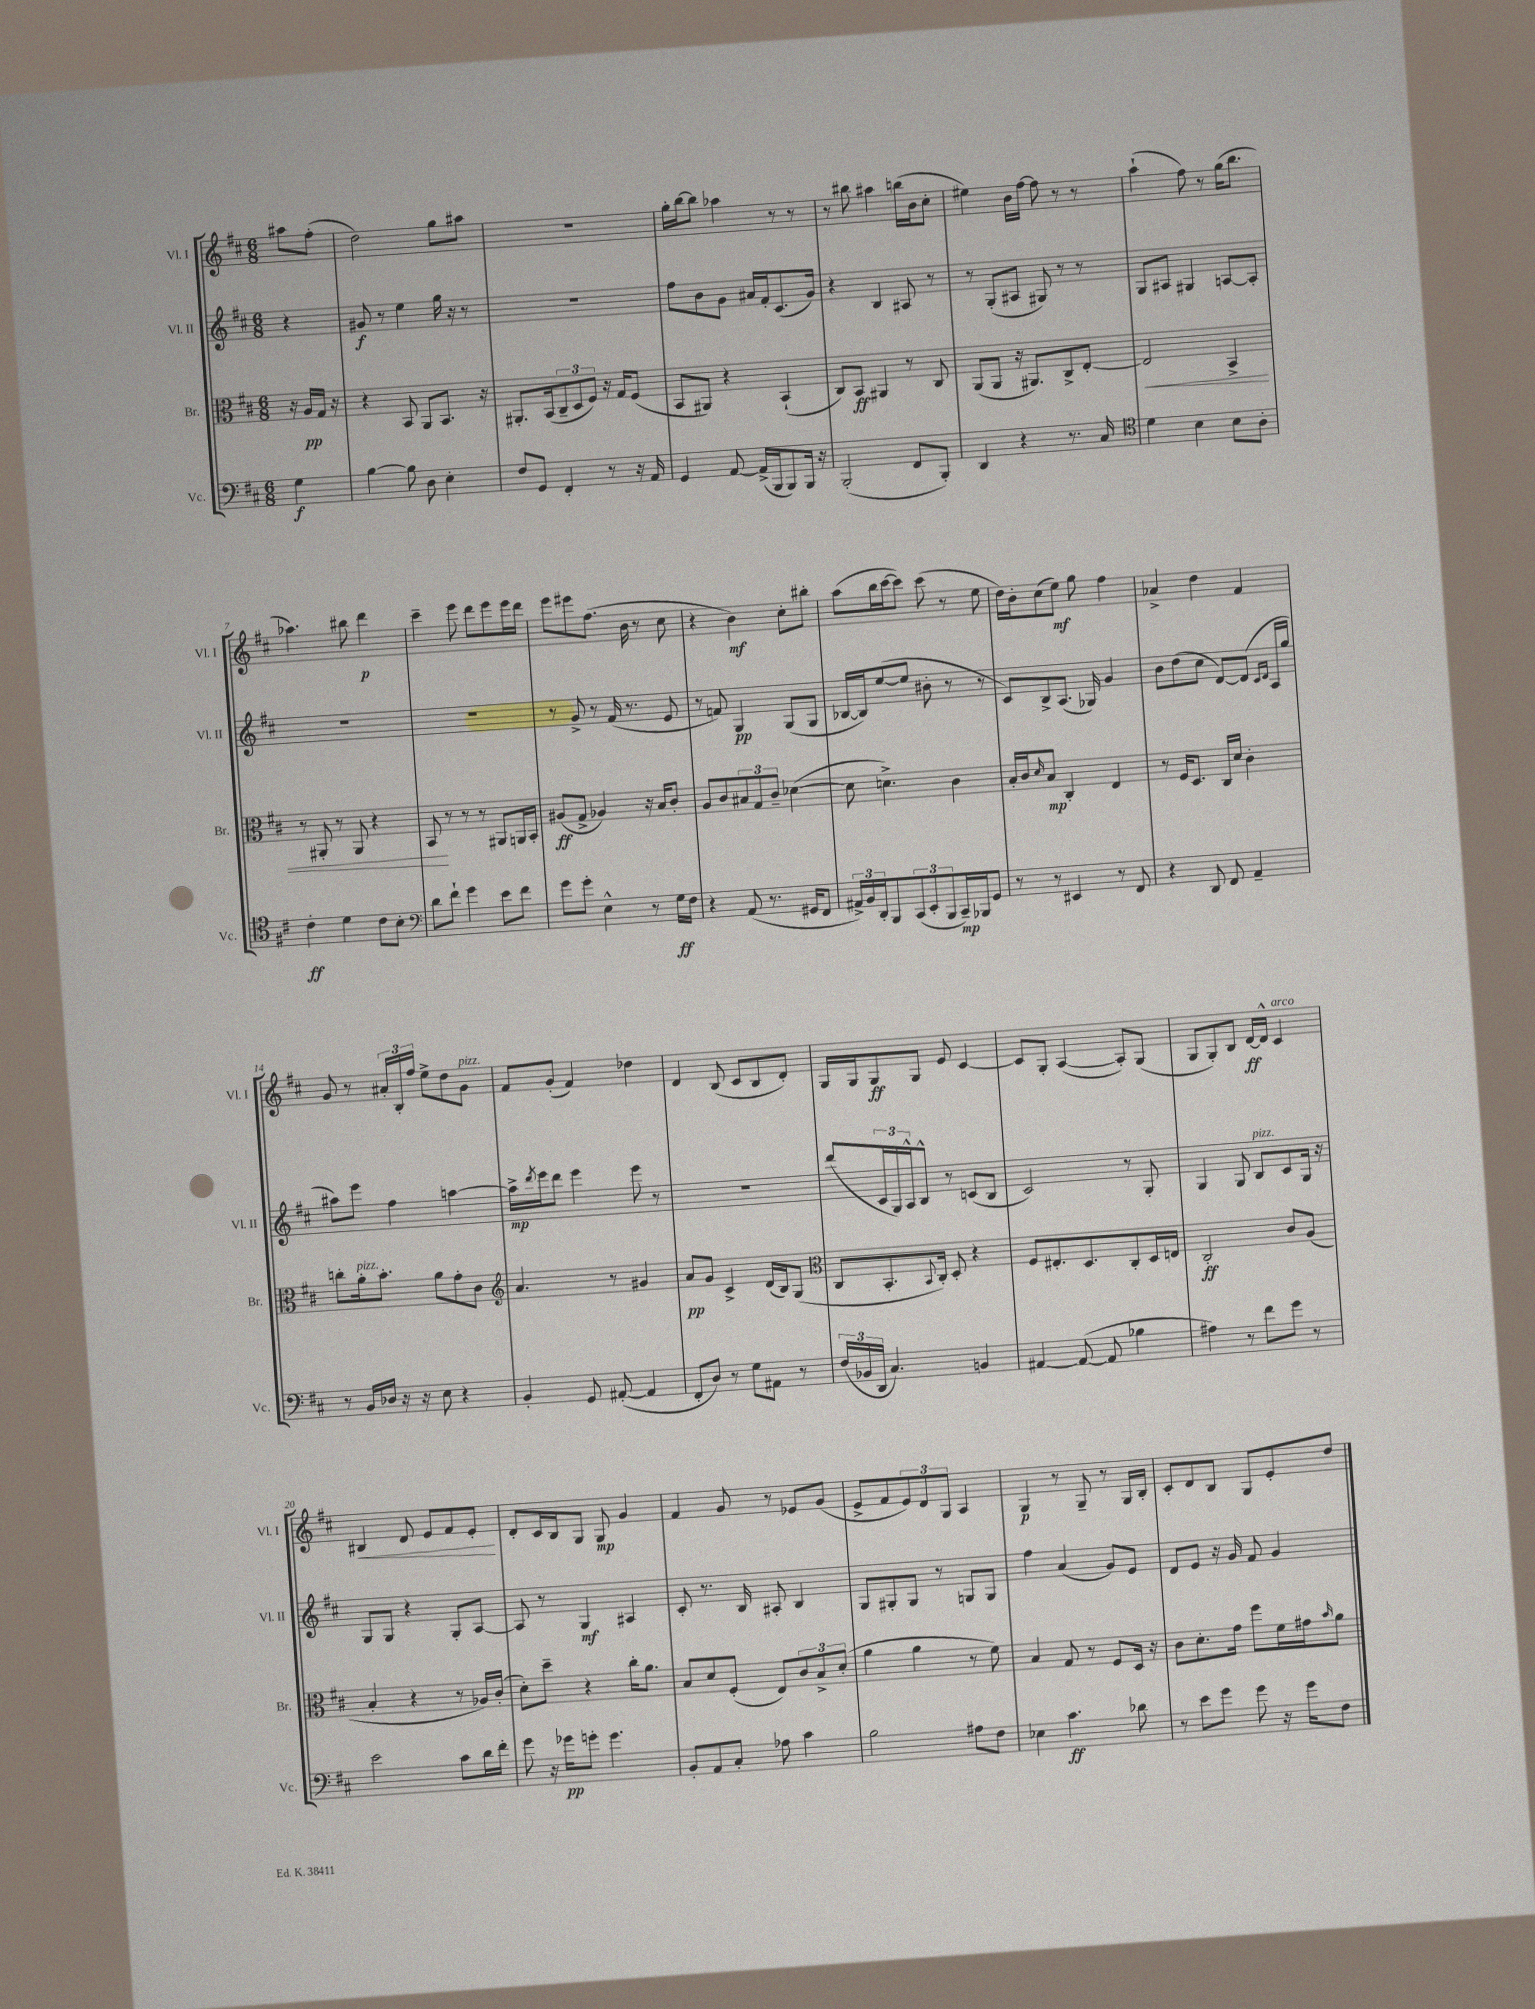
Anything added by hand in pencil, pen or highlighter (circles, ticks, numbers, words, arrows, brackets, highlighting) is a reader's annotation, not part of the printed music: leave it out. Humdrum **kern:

**kern	**kern	**kern	**kern
*staff4	*staff3	*staff2	*staff1
*clefF4	*clefC3	*clefG2	*clefG2
*k[f#c#]	*k[f#c#]	*k[f#c#]	*k[f#c#]
*M6/8	*M6/8	*M6/8	*M6/8
4G	16r	4r	8aa#
.	16A	.	.
.	16G	.	(8ff#'
.	16r	.	.
=	=	=	=
[4B	4r	8g#	2dd)
.	.	8r	.
8B]	8BB	4ee	.
8D	8AA	.	.
4E'	8.BB	16gg	8gg
.	.	16r	.
.	.	8r	8aa#
.	16r	.	.
=	=	=	=
8F#	8.AA#'	2.r	2.r
8GG	.	.	.
.	(16BB	.	.
4FF#'	12C#~	.	.
.	12D	.	.
.	12F#)	.	.
8r	16r	.	.
.	16G	.	.
16r	(8F#	.	.
16AA	.	.	.
=	=	=	=
4GG	8BB	8ff#	16gg'
.	.	.	[16bb
.	8AA#)	8b	8bb]
[8AA	4r	8g	4aa-
(16AA^]	.	16a#	.
16BBB	.	16f#'	.
8BBB)	(4BB`	(8.c#	8r
16BBB	.	.	8r
16r	.	16g)	.
=	=	=	=
(2BBB'	8C#)	4r	8r
.	8BB	.	8bb#
.	4AA#	4B	4aa#
8FF#	8r	8A#	(16bb
.	.	.	16b
8BBB')	8C#	8r	8cc#'
=	=	=	=
4DD	(8AA	8r	4ee#)
.	8AA	(8G'	.
4r	16r	8A#	16b
.	8.AA#)	.	[16ff#
.	.	8G#)	8ff#]
8.r	8C#^	8r	8r
.	[8E'	8r	8r
16C#	.	.	.
=	=	=	=
*clefC4	*	*	*
4d	2E]	8G	(4aa`
.	.	8A#	.
4B	.	4G#	8ff#)
.	.	.	8r
8B	4BB^	[8A	(16gg
.	.	.	8.bb
8A'	.	8A']	.
=	=	=	=
4c#'	8r	2.r	4.aa-)
.	8AA#'	.	.
4d	8r	.	.
.	8AA#	.	8bb#
8c#	4r	.	4ddd
8B'	.	.	.
=	=	=	=
*clefF4	*	*	*
8d	8BB	2.r	4ccc#~
8f#`	8r	.	.
4g	8r	.	8eee
.	8r	.	8ddd
8e	8AA#	.	8eee
8f#	16AA	.	16eee
.	16BB'	.	16ddd
=	=	=	=
8g	(8A#	8r	8eee
8g'	8G^	8g^	8eee#
4E^^	4A-)	8r	(8.ff#
.	.	(16f#	.
.	.	8.r	16b
8r	16r	.	8r
.	16B	.	.
16G	8c#'	8e	8cc#
16F#	.	.	.
=	=	=	=
4r	8A	8r	4r
.	8c#	8f)	.
(8AA	12B#	4G	4b)
.	12G	.	.
8.r	.	.	.
.	12c#~	.	.
.	([4d-	(8G	8cc#'
16GG#	.	.	.
8FF#	.	8G	8bb#'
=	=	=	=
24AA#^)	8d-]	[16B-	(8aa
24BB	.	.	.
.	.	16B-])	.
24DD'	.	.	.
8BBB	4.d^)	([8ee	16bb
.	.	.	[16ccc#
(12CC#	.	8ee]	8ccc#])
12EE'	.	.	.
.	.	8b#'	(8ccc#
12BBB	.	.	.
16CC#~)	4c#	8r	8r
16BBB-	.	.	.
8GG	.	8r	8ee
=	=	=	=
8r	16B'	8c#)	16dd)
.	16c#	.	16b'
.	16qqd	.	.
8r	8B	8B^	(8cc#
4EE#	4C#'	(8.A	8ee)
.	.	.	8gg
.	.	16G-)	.
8r	4E	4g	4ff#
8FF#	.	.	.
=	=	=	=
4r	8r	8b	4a-^
.	16F#	(8dd	.
.	8.D	.	.
8DD	.	8cc#	4dd
8FF#	16C#	[8d)	.
.	16d	.	.
4AA~	4c#'	(8d]	4f#
.	.	16qqc#	.
.	.	16qqd	.
.	.	16A	.
.	.	16gg	.
=	=	=	=
8r	8cc'	8aa#)	8g
16BB	16a'	8eee	8r
16D-	8.b'	.	.
16r	.	4ff#	24a#'
.	.	.	24B'
16r	.	.	.
.	.	.	24ff#
8E	8a	.	8ee^
4r	8g'	[4aa	8dd
.	8c#	.	8g
=	=	=	=
*	*clefG2	*	*
4BB'	4.a	16aa^]	8f#
.	.	8qddd	.
.	.	16eee	.
.	.	8ddd	(8g'
8GG	.	4eee	4f#)
([8AA#'	8r	.	.
4AA#]	4g#	8eee	4dd-
.	.	8r	.
=	=	=	=
8FF#'	8a	2.r	4d
8D)	8g	.	.
8r	4c#^	.	(8B
8G	.	.	8c#
8AA#	(16d	.	8B
.	16B)	.	.
8r	(8G	.	8d')
=	=	=	=
*	*clefC3	*	*
(24F#	8C#	(8ddd	16G
24BB-	.	.	.
.	.	.	16G
24DD	.	.	.
4.C#)	8.BB'	24c#	8G
.	.	24G)	.
.	.	24A^^	.
.	.	8B^^	8G
.	8qqBB	.	.
.	16C#')	.	.
.	8D'	8r	8e
4BB	4r	(8c	[4c#
.	.	8B	.
=	=	=	=
[4AA#	8F#	2c#)	8c#]
.	8.E#'	.	8G'
(8AA#_	.	.	([4A
.	8.D	.	.
8AA#]	.	.	.
4B-	8C#'	8r	8A'])
.	16D	8G'	(8G
.	16E	.	.
=	=	=	=
4A#)	2C#'	4G	8G
.	.	.	8G')
8r	.	8G	8B
8f#	.	8B	[16d
.	.	.	16d^^]
8g	8c#	8c#	4c#
8r	(8A	16G	.
.	.	16r	.
=	=	=	=
2e	4B'	8G	4B#
.	.	8G	.
.	4r	4r	8d
.	.	.	8e
8c#	8r	8G'	8f#
16d	16A-)	[8A	8e'
16f#'	(16c#'	.	.
=	=	=	=
8g	8d')	8A]	8d'
16r	8dd~	8r	16c#
16g-	.	.	16B
8g'	4r	4G	8G
4.g	.	.	8G
.	16cc#'	4A#	4g
.	8.a	.	.
=	=	=	=
8BB'	8B	8c#'	4f#
8AA	8d	8.r	.
8C#'	(8F#'	.	8g
.	.	16B	.
8A-	8E)	8A#'	8r
4c#	12c#	4B	8e-
.	12B^	.	.
.	.	.	(8g
.	(12d'	.	.
=	=	=	=
2B	4a	8G	8e^
.	.	8G#'	8f#
.	4a	8G#	12e)
.	.	.	12d
.	.	8r	.
.	.	.	12G
8A#	8r	8G	4A
8F#	8f#)	8G	.
=	=	=	=
4E-	4B	4ff#	4G
4.c#	8G	(4a	8r
.	8r	.	8G~
.	8F#	8g)	8r
8d-	16D	8e	16G
.	16r	.	16B'
=	=	=	=
8r	8c#	8d	8c#'
8e	8.d'	8e	8d
8g	.	16r	8B
.	16g	16g	.
8g	8ff#	8f#	8G
16r	16f#	4g	8e'
16g	16g#	.	.
.	16qqb	.	.
8F#	8a	.	8dd
==	==	==	==
*-	*-	*-	*-
